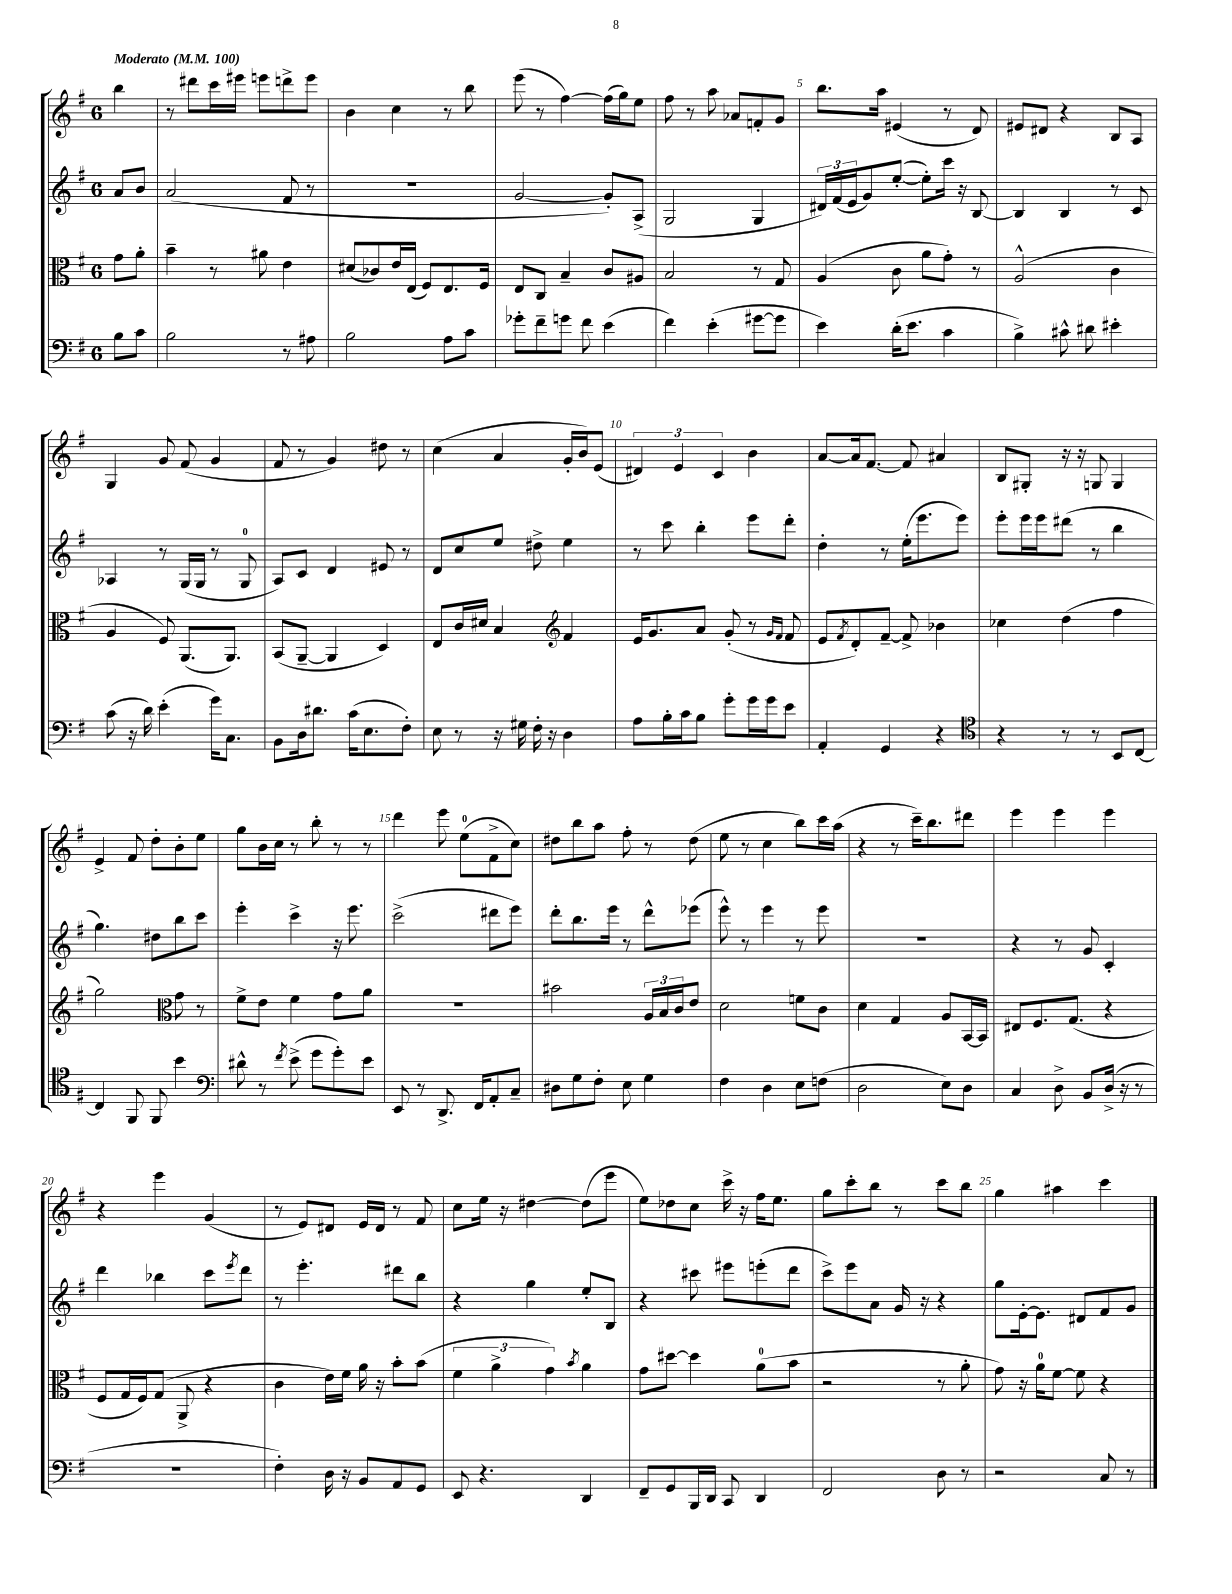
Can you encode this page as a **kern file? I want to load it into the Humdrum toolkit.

**kern	**kern	**kern	**kern
*staff4	*staff3	*staff2	*staff1
*clefF4	*clefC3	*clefG2	*clefG2
*k[f#]	*k[f#]	*k[f#]	*k[f#]
*M6/8	*M6/8	*M6/8	*M6/8
*MM100	*MM100	*MM100	*MM100
8B	8g	8a	4bb
8c	8a'	8b	.
=	=	=	=
2B	4b~	(2a	8r
.	.	.	8ddd#
.	8r	.	16ccc
.	.	.	16eee#
.	8a#	.	8eee
8r	4e	8f#	8ddd^
8A#	.	8r	8eee
=	=	=	=
2B	(8d#	2.r	4b
.	8c-)	.	.
.	16e	.	4cc
.	(16E	.	.
.	8F#)	.	.
8A	8.E	.	8r
8c	.	.	8bb
.	16F#	.	.
=	=	=	=
8g-'	8E	[2g	(8eee
8f#~	8C	.	8r
8g	4B~	.	[4ff#)
8f#	.	.	.
(4e	8c	8g'])	(16ff#]
.	.	.	16gg)
.	8A#	(8A^	8ee
=	=	=	=
4f#)	2B	2G	8ff#
.	.	.	8r
(4e'	.	.	8aa
.	.	.	8a-
[8g#	8r	4G	8f'
8g#]	8G	.	8g
=	=	=	=
4e)	(4A	24d#)	8.bb
.	.	(24f#	.
.	.	24e	.
.	.	8g)	.
.	.	.	16aa
(16d'	8c	([8ee'	(4e#
8.e	.	.	.
.	8a	8ee'])	.
4c	8g')	16ccc	8r
.	.	16r	.
.	8r	[8B	8d)
=	=	=	=
4B^)	(2A^^	4B]	8e#
.	.	.	8d#
8c#^^	.	4B	4r
8d#	.	.	.
4e#'	4c	8r	8B
.	.	8c	8A
=	=	=	=
(8c	4A	4A-	4G
16r	.	.	.
16d)	.	.	.
(4e'	8F#)	8r	8g
.	(8.AA	(16G	(8f#
.	.	16G	.
16g)	.	8r	4g
8.C	8.AA)	.	.
.	.	8G	.
=	=	=	=
8BB	(8BB	8A)	8f#
16D	[8AA~	8c	8r
8.d#	.	.	.
.	4AA]	4d	4g)
(16c	.	.	.
8.E	.	.	.
.	4D)	8e#	8dd#
8F#')	.	8r	8r
=	=	=	=
8E	8E	8d	(4cc
8r	16c	8cc	.
.	16d#	.	.
16r	4B	8ee	4a
16G#	.	.	.
16F#'	.	8dd#^	.
16r	.	.	.
*	*clefG2	*	*
4D	4f#	4ee	16g'
.	.	.	16b)
.	.	.	(8e
=	=	=	=
8A	16e	8r	6d#)
.	8.g	.	.
16B'	.	8ccc	.
.	.	.	6e
16c	.	.	.
8B	8a	4bb'	.
.	.	.	6c
8g'	(8g'	.	.
16g	8r	8eee	4b
16g	.	.	.
.	16qqg	.	.
.	16qqf#	.	.
8e	8f#	8ddd'	.
=	=	=	=
4AA'	8e	4dd'	[8a
.	8qf#	.	.
.	8d')	.	16a]
.	.	.	[8.f#
4GG	[8f#~	8r	.
.	8f#^]	(16ee'	8f#]
.	.	8.eee	.
4r	4b-	.	4a#
.	.	8eee)	.
=	=	=	=
*clefC4	*	*	*
4r	4cc-	8eee'	8B
.	.	16eee	8G#'
.	.	16eee	.
8r	(4dd	(8ddd#	16r
.	.	.	16r
8r	.	8r	8G
8BB	4ff#	4bb	4G
[8C	.	.	.
=	=	=	=
4C]	2gg)	4.gg)	4e^
8FF#	.	.	8f#
8FF#	.	8dd#	8dd'
*	*clefC3	*	*
4b	8g	8bb	8b'
.	8r	8ccc	8ee
=	=	=	=
*clefF4	*	*	*
8d#^^	8f#^	4eee'	8gg
8r	8e	.	16b
.	.	.	16cc
8qf#	.	.	.
(8e^	4f#	4ccc^	8r
8g	.	.	8bb'
8g')	8g	16r	8r
.	.	8.eee	.
8e	8a	.	8r
=	=	=	=
8EE	2.r	(2ccc^	4ddd
8r	.	.	.
8.DD^	.	.	8eee
.	.	.	(8ee
16FF#	.	.	.
8AA'	.	8ddd#	8f#^
8C~	.	8eee)	8cc)
=	=	=	=
8D#	2b#	8ddd'	8dd#
8G	.	8.bb	8bb
8F#'	.	.	8aa
.	.	16eee	.
8E	.	8r	8ff#'
4G	24A	8ddd^^	8r
.	24B	.	.
.	24c	.	.
.	8e	(8eee-	(8dd#
=	=	=	=
4F#	2d	8eee^^)	8ee
.	.	8r	8r
4D	.	4eee	4cc
8E	8f	8r	8bb)
(8F	8c	8eee	16ccc
.	.	.	(16aa
=	=	=	=
2D	4d	2.r	4r
.	4G	.	8r
.	.	.	16ccc~)
.	.	.	8.bb
8E)	8A	.	.
8D	[16BB	.	8ddd#
.	16BB]	.	.
=	=	=	=
4C	8E#	4r	4eee
.	8.F#	.	.
8D^	.	8r	4eee
.	(8.G	.	.
8BB	.	8g	.
(16D^	4r	4c'	4eee
16r	.	.	.
8r	.	.	.
=	=	=	=
2.r	8F#	4ddd	4r
.	16G	.	.
.	16F#)	.	.
.	(8G	4bb-	4eee
.	8AA^	.	.
.	4r	8ccc	(4g
.	.	8qeee	.
.	.	8ddd	.
=	=	=	=
4F#')	4c	8r	8r
.	.	4.eee'	8e)
16D	16e)	.	8d#
16r	16f#	.	.
8BB	16a	.	16e
.	16r	.	16d#
8AA	8b'	8ddd#	8r
8GG	(8b	8bb	8f#
=	=	=	=
8EE	6f#	4r	8cc
4.r	.	.	16ee
.	6a^	.	.
.	.	.	16r
.	.	4gg	[4dd#
.	6g)	.	.
.	8qb	.	.
4DD	4a	8ee'	(8dd#]
.	.	8B	8eee
=	=	=	=
8FF#~	8g	4r	8ee)
8GG	[8dd#	.	8dd-
16BBB	4dd#]	8ccc#	8cc
16DD	.	.	.
8CC	.	8eee#	16ccc^
.	.	.	16r
4DD	(8a	(8eee'	16ff#
.	.	.	8.ee
.	8b	8ddd	.
=	=	=	=
2FF#	2r	8ccc^)	8gg
.	.	8eee	8ccc'
.	.	8a	8bb
.	.	16g	8r
.	.	16r	.
8D	8r	4r	8ccc
8r	8a'	.	8bb
=	=	=	=
2r	8g)	8gg	4gg
.	16r	[16e'	.
.	16a	8.e]	.
.	[8f#	.	4aa#
.	8f#]	8d#	.
8C	4r	8f#	4ccc
8r	.	8g	.
==	==	==	==
*-	*-	*-	*-
